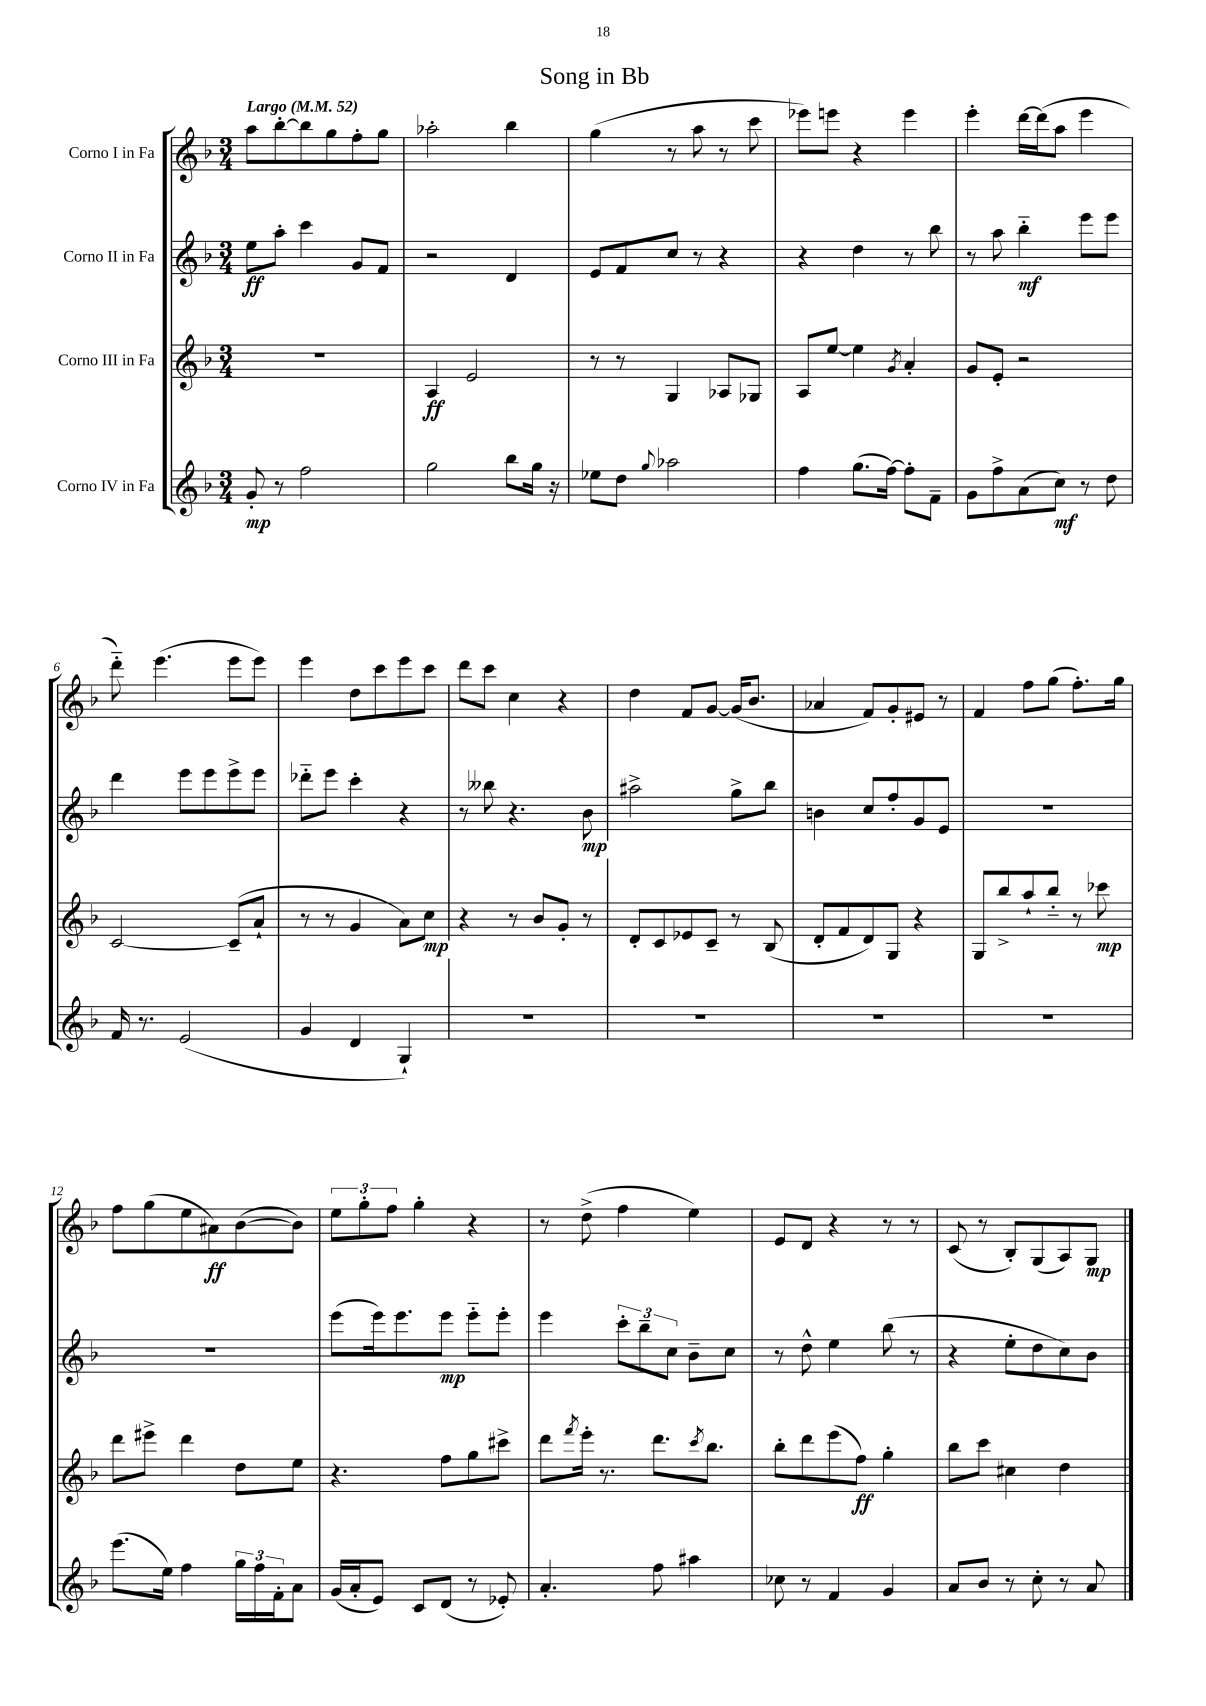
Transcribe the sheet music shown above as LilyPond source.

\header { title = "Song in Bb" }
<<
\new StaffGroup <<
\new Staff = "s0" \with { instrumentName = "Corno I in Fa" } {
    \clef treble \key f \major \numericTimeSignature \time 3/4 \tempo "Largo" 4 = 52
    a''8 bes''8~-. bes''8 g''8 f''8-. g''8 |
    aes''2-. bes''4 |
    g''4( r8 a''8 r8 c'''8 |
    ees'''8) e'''8 r4 e'''4 |
    e'''4-. d'''16~ d'''16( a''8 e'''4 |
    d'''8-_) e'''4.( e'''8 e'''8) |
    e'''4 d''8 c'''8 e'''8 c'''8 |
    d'''8 c'''8 c''4 r4 |
    d''4 f'8 g'8~ g'16( bes'8. |
    aes'4 f'8) g'8-. eis'8 r8 |
    f'4 f''8 g''8( f''8.-.) g''16 |
    f''8 g''8( e''8 ais'8\ff) bes'8~( bes'8) |
    \tuplet 3/2 { e''8 g''8-. f''8 } g''4-. r4 |
    r8 d''8->( f''4 e''4) |
    e'8 d'8 r4 r8 r8 |
    c'8( r8 bes8-.) g8( a8) g8\mp \bar "|." |
}
\new Staff = "s1" \with { instrumentName = "Corno II in Fa" } {
    \clef treble \key f \major \numericTimeSignature \time 3/4
    e''8\ff a''8-. c'''4 g'8 f'8 |
    r2 d'4 |
    e'8 f'8 c''8 r8 r4 |
    r4 d''4 r8 bes''8 |
    r8 a''8 bes''4-_\mf e'''8 e'''8 |
    d'''4 e'''8 e'''8 e'''8-> e'''8 |
    des'''8-_ e'''8 c'''4-. r4 |
    r8 beses''8 r4. bes'8\mp |
    ais''2-> g''8-> bes''8 |
    b'4 c''8 f''8-. g'8 e'8 |
    R2. |
    R2. |
    e'''8( e'''16) e'''8. e'''8\mp e'''8-_ e'''8-. |
    e'''4 \tuplet 3/2 { c'''8-. bes''8-- c''8 } bes'8-- c''8 |
    r8 d''8-^ e''4 bes''8( r8 |
    r4 e''8-. d''8 c''8) bes'8 \bar "|." |
}
\new Staff = "s2" \with { instrumentName = "Corno III in Fa" } {
    \clef treble \key f \major \numericTimeSignature \time 3/4
    R2. |
    a4\ff e'2 |
    r8 r8 g4 aes8 ges8 |
    a8 e''8~ e''4 \acciaccatura { g'8 } a'4-. |
    g'8 e'8-. r2 |
    c'2~ c'8--( a'8-! |
    r8 r8 g'4 a'8) c''8\mp |
    r4 r8 bes'8 g'8-. r8 |
    d'8-. c'8 ees'8 c'8-- r8 bes8( |
    d'8-. f'8 d'8) g8 r4 |
    g8 bes''8-> a''8-! bes''8-_ r8 ces'''8\mp |
    d'''8 eis'''8-> d'''4 d''8 e''8 |
    r4. f''8 g''8 cis'''8-> |
    d'''8 \acciaccatura { f'''8 } e'''16-. r8. d'''8. \acciaccatura { c'''8 } bes''8. |
    bes''8-. d'''8 e'''8( f''8\ff) g''4-. |
    bes''8 c'''8 cis''4 d''4 \bar "|." |
}
\new Staff = "s3" \with { instrumentName = "Corno IV in Fa" } {
    \clef treble \key f \major \numericTimeSignature \time 3/4
    g'8-.\mp r8 f''2 |
    g''2 bes''8 g''16 r16 |
    ees''8 d''8 \appoggiatura { g''8 } aes''2 |
    f''4 g''8.( f''16~) f''8-. f'8-- |
    g'8 f''8-> a'8( c''8\mf) r8 d''8 |
    f'16 r8. e'2( |
    g'4 d'4 g4-!) |
    R2. |
    R2. |
    R2. |
    R2. |
    e'''8.( e''16) f''4 \tuplet 3/2 { g''16 f''16 f'16-. } a'8 |
    g'16( a'16-. e'8) c'8 d'8( r8 ees'8-.) |
    a'4.-. f''8 ais''4 |
    ces''8 r8 f'4 g'4 |
    a'8 bes'8 r8 c''8-. r8 a'8 \bar "|." |
}
>>
>>
